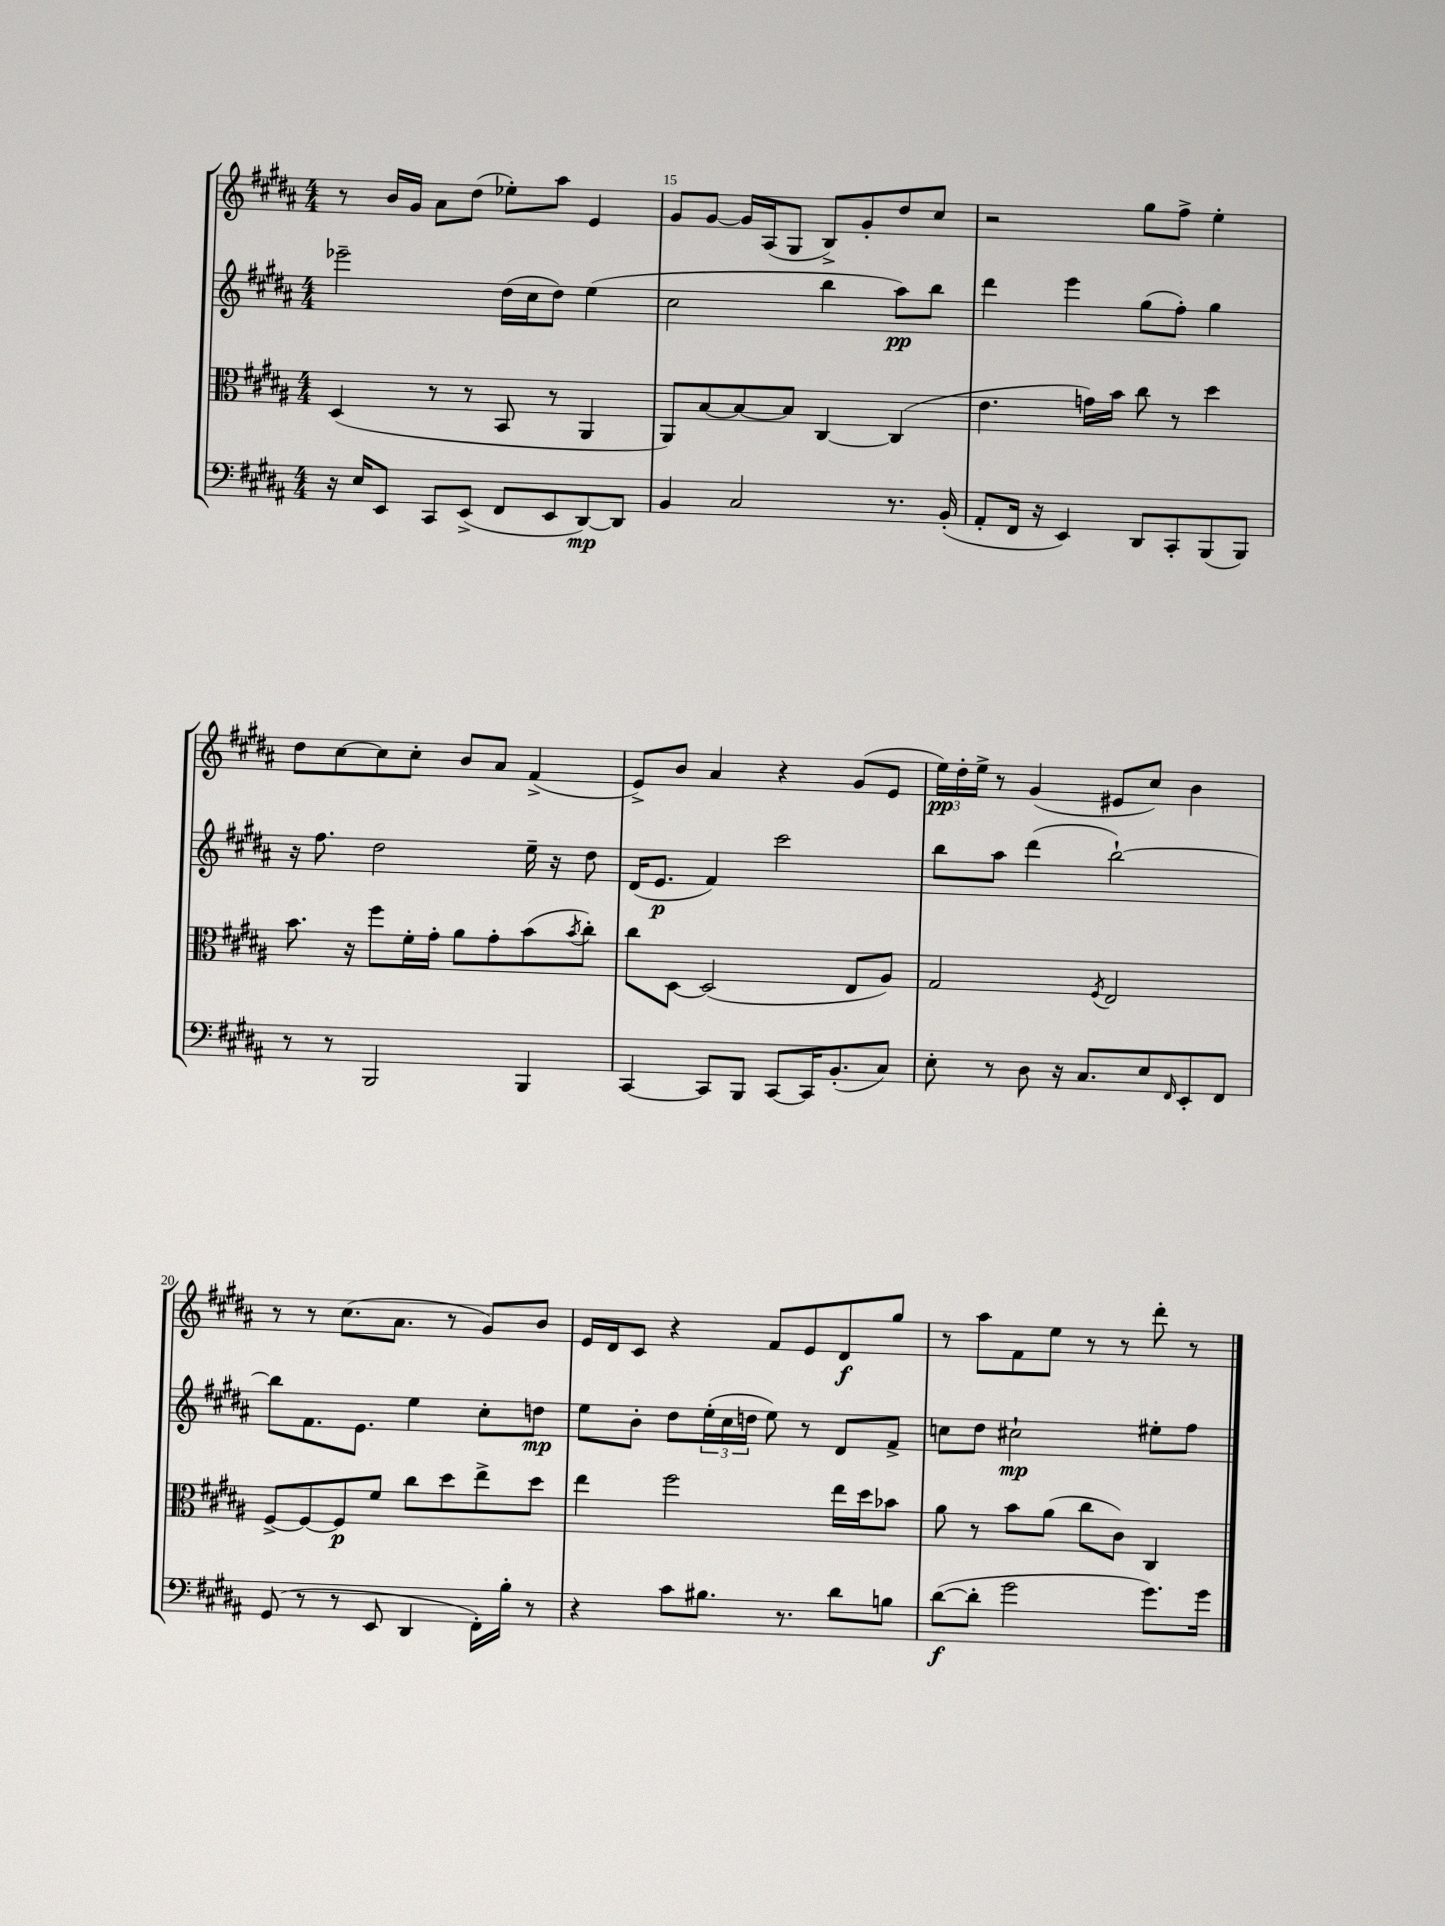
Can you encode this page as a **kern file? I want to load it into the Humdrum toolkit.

**kern	**kern	**kern	**kern
*staff4	*staff3	*staff2	*staff1
*clefF4	*clefC3	*clefG2	*clefG2
*k[f#c#g#d#a#]	*k[f#c#g#d#a#]	*k[f#c#g#d#a#]	*k[f#c#g#d#a#]
*M4/4	*M4/4	*M4/4	*M4/4
16r	(4D#/	2eee-~\	8r
16E/LK	.	.	.
8EE/J	.	.	16b/LL
.	.	.	16g#/JJ
8CC#/L	8r	.	8a#\L
(8EE^/J	8r	.	(8dd#\J
8FF#/L	8BB/	(16dd#\LL	8ee-'\L)
.	.	16cc#\J	.
8EE/	8r	8dd#\J)	8aa#\J
[8DD#/)	4AA#/	(4ee\	4e/
8DD#/]J	.	.	.
=	=	=	=
4BB/	8AA#/L)	2cc#\	8g#/L
.	[8B/	.	[8g#/J
2C#/	8B/_	.	16g#/]LL
.	.	.	(16A#/J
.	8B/]J	.	8G#/J
.	[4C#/	4bb\	8B^/L)
.	.	.	8g#'/
8.r	(4C#/]	8aa#\L)	8dd#/
.	.	8bb\J	8cc#/J
(16BB'/	.	.	.
=	=	=	=
8AA#'/L	4.e\	4ddd#\	2r
16FF#/Jk	.	.	.
16r	.	.	.
4EE/)	.	4eee\	.
.	16g\LL)	.	.
.	16b\JJ	.	.
8DD#/L	8cc#\	(8gg#\L	8gg#\L
8CC#'/	8r	8ff#'\J)	8ff#^\J
(8BBB/	4dd#\	4gg#\	4ee'\
8BBB/J)	.	.	.
=	=	=	=
8r	8.b\	16r	8dd#\L
.	.	8.ff#\	.
8r	.	.	[8cc#\
.	16r	.	.
2BBB/	8ff#\L	2dd#\	8cc#\]
.	16f#'\L	.	8cc#'\J
.	16g#'\JJ	.	.
.	8a#\L	.	8b/L
.	8g#'\	.	8a#/J
4BBB/	(8b\	16ee~\	(4f#^/
.	.	16r	.
.	8qb/	.	.
.	8cc#'\J)	8dd#\	.
=	=	=	=
[4CC#/	8cc#\L	(16d#/LK	8e^/L)
.	.	8.e/J	.
.	[8D#\J	.	8b/J
8CC#/]L	(2D#/]	4f#/)	4a#/
8BBB/J	.	.	.
[8CC#/L	.	2ccc#\	4r
16CC#/]K	.	.	.
(8.BB'/	.	.	.
.	8E/L	.	(8g#/L
8C#/J)	8A#/J)	.	8e/J
=	=	=	=
8E'\	2G#/	8bb\L	24ee\LL)
.	.	.	24dd#'\
.	.	.	24ee^\JJ
8r	.	8aa#\J	8r
8D#\	.	(4ddd#\	(4g#/
16r	.	.	.
8.C#/L	.	.	.
.	8qF#/	.	.
.	2E/	[2bb`\)	8e#/L
8E/	.	.	8cc#/J)
16qqFF#/	.	.	.
8EE'/	.	.	4b\
8FF#/J	.	.	.
=	=	=	=
(8GG#/	[8F#^/L	8bb\]L	8r
8r	8F#/_	8.f#\	8r
8r	8F#/]	.	(8.cc#\L
.	.	8.e\J	.
8EE/	8f#/J	.	.
.	.	.	8.a#\J
4DD#/	8cc#\L	4ee\	.
.	8dd#\	.	8r
16FF#'\LL)	8ee^\	8cc#'\L	8g#/L)
16B'\JJ	.	.	.
8r	8dd#\J	8dd\J	8b/J
=	=	=	=
4r	4ee\	8ee\L	16e/LL
.	.	.	16d#/J
.	.	8b'\J	8c#/J
8c#\L	2ff#\	8dd#\L	4r
8.B#\J	.	(24ee'\L	.
.	.	24cc#\	.
.	.	24dd\JJ	.
.	.	8ee\)	8f#/L
8.r	.	.	.
.	.	8r	8e/
8d#\L	16ee\LL	8d#/L	8d#/
.	16dd#\J	.	.
8B\J	8b-\J	8f#^/J	8gg#/J
=	=	=	=
([8d#\L	8a#\	8cc\L	8r
8d#'\]J	8r	8dd#\J	8aa#\L
2g#\	8b\L	2cc#`\	8f#\
.	(8a#\J	.	8ee\J
.	8cc#\L	.	8r
.	8c#\J)	.	8r
8.g#\L)	4C#/	8ee#'\L	8ddd#'\
.	.	8ff#\J	8r
16g#\Jk	.	.	.
==	==	==	==
*-	*-	*-	*-
